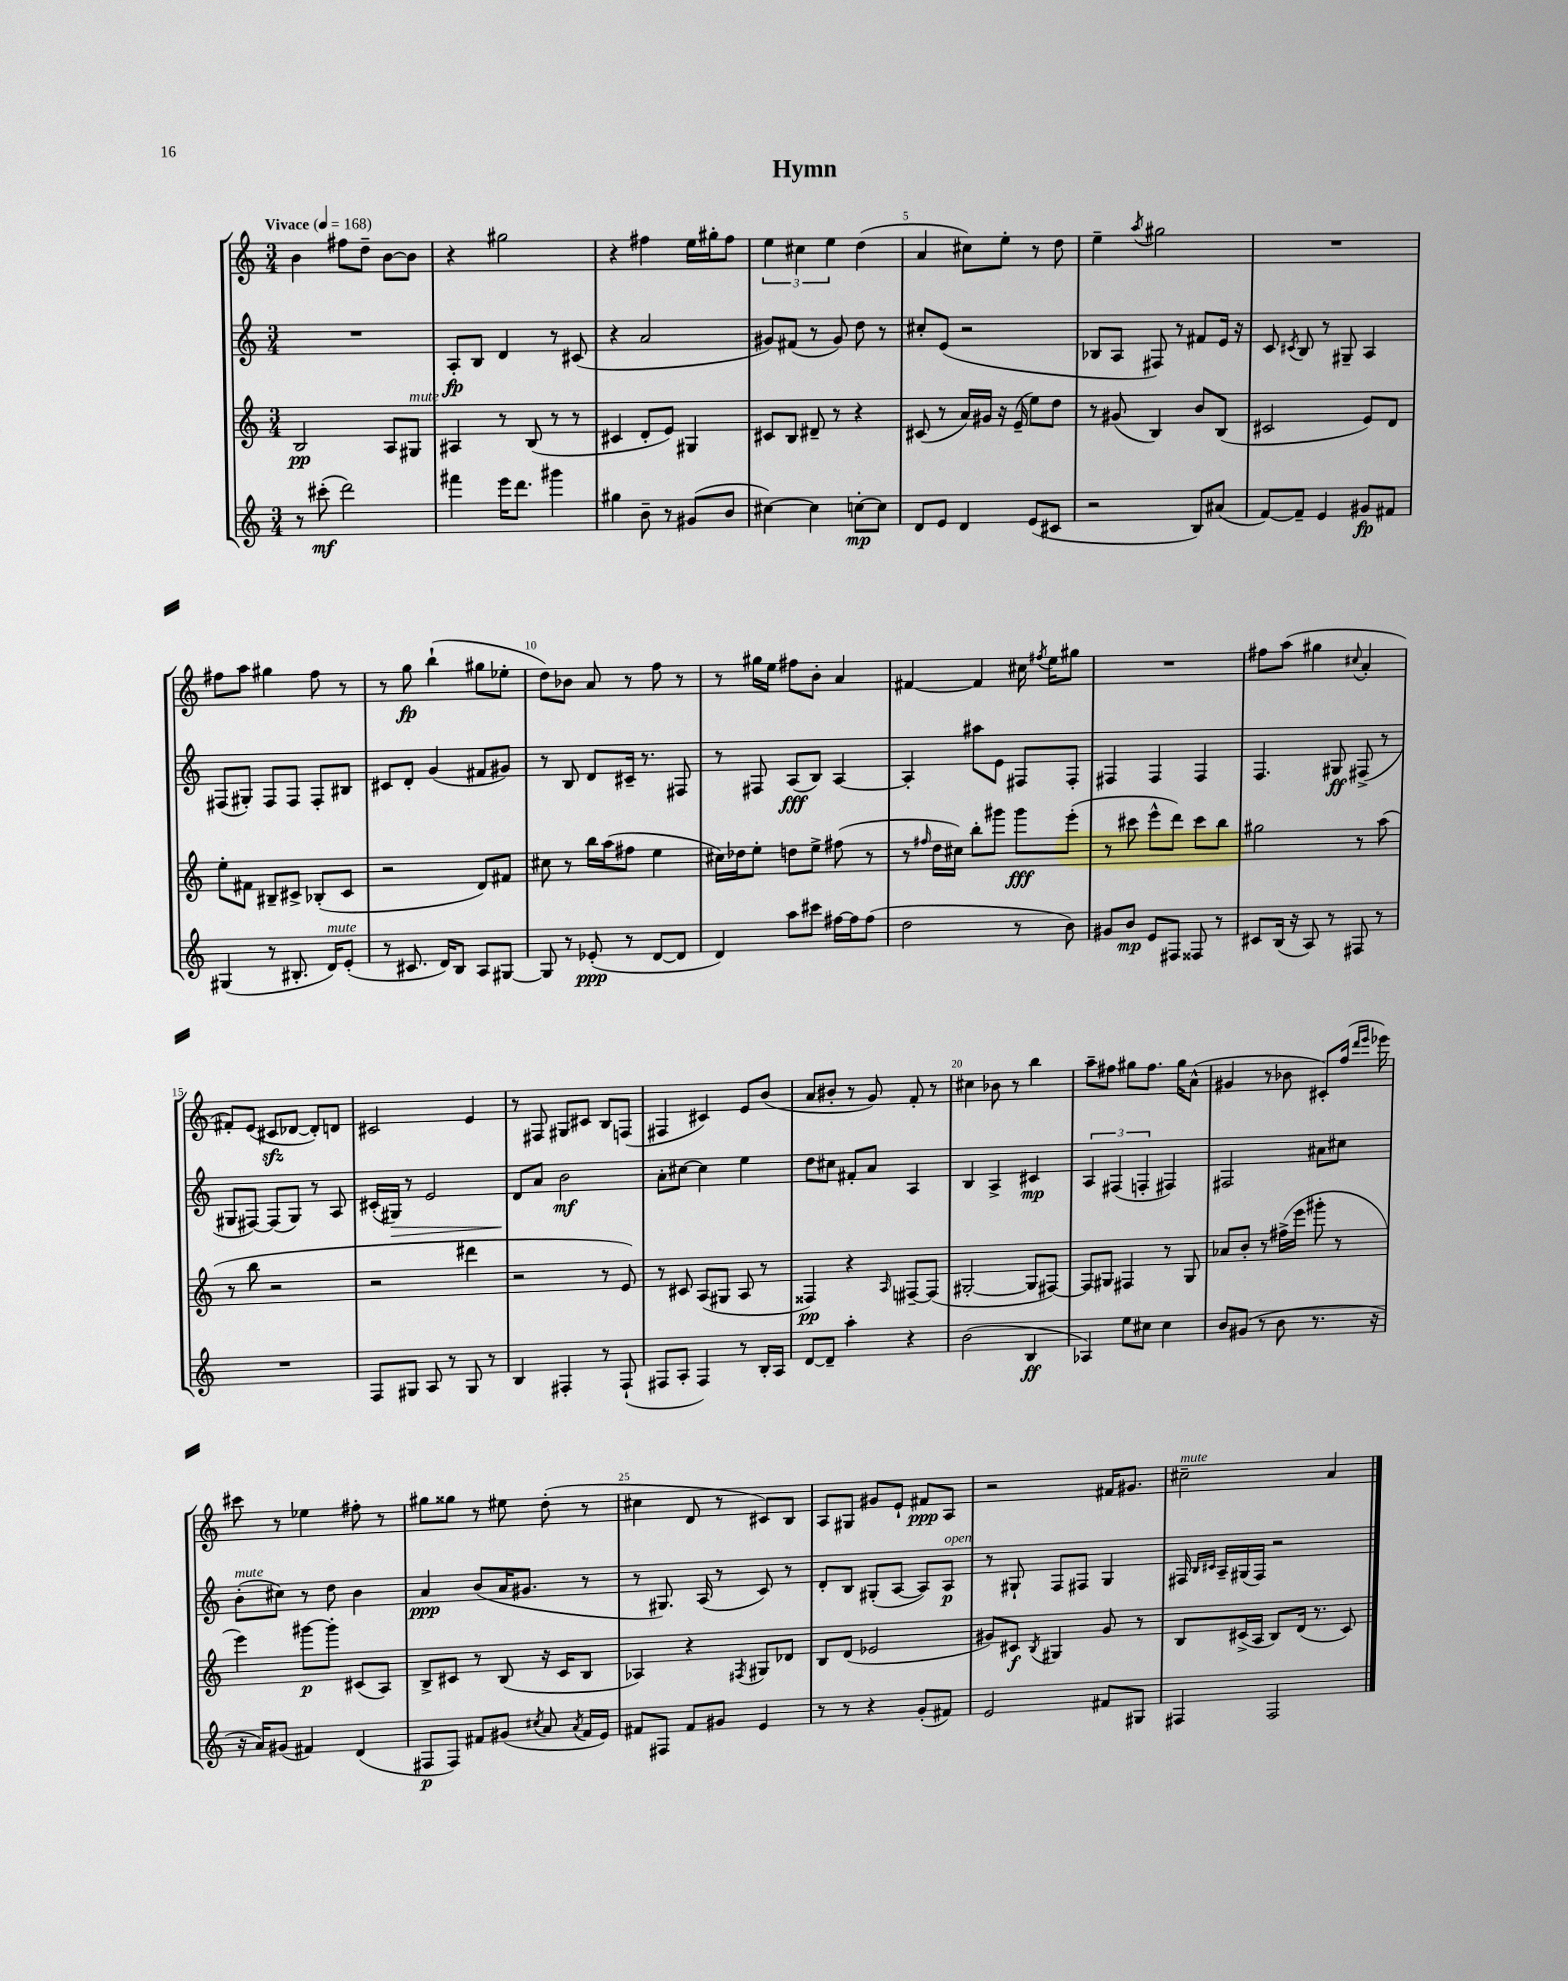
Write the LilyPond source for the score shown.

\header { title = "Hymn" }
<<
\new StaffGroup <<
\new Staff = "s0" {
    \clef treble \key c \major \numericTimeSignature \time 3/4 \tempo "Vivace" 4 = 168
    \autoBeamOff b'4 fis''8[ d''8]-- b'8[~ b'8] |
    r4 gis''2 |
    r4 fis''4 e''16[ gis''16-. fis''8] |
    \tuplet 3/2 { e''4 cis''4 e''4 } d''4( |
    a'4 cis''8[) e''8]-. r8 d''8 |
    e''4-- \acciaccatura { a''8 } gis''2 |
    R2. |
    fis''8[ a''8] gis''4 fis''8 r8 |
    r8 g''8\fp b''4-!( gis''8[ ees''8]-. |
    d''8[) bes'8] a'8 r8 f''8 r8 |
    r8 gis''16[ e''16] fis''8[ b'8]-. a'4 |
    fis'4~ fis'4 cis''16 \acciaccatura { fis''8 } e''16[ gis''8] |
    R2. |
    fis''8[ a''8]( gis''4 \appoggiatura { cis''8 } a'4-. |
    fis'8[-.) e'8]( cis'8[\sfz des'8]~ des'8[-.) d'8] |
    cis'2 e'4 |
    r8 fis8 gis8[ cis'8] b8[ f8]( |
    fis4 cis'4) e'8[ b'8]( |
    a'8[ bis'8]-. r8 g'8) f'8-. r8 |
    cis''4 bes'8 r8 b''4 |
    a''8[-- fis''8] gis''8[ fis''8.] gis''16[ a'8]-^( |
    gis'4 r8 bes'8 cis'8[-.) f''16]( \grace { d'''16[ e'''16] } ees'''16) |
    cis'''8 r8 ees''4 fis''8-. r8 |
    gis''8[ gisis''8] r8 eis''8 d''8-.( r8 |
    cis''4 d'8 r8 cis'8[) b8] |
    a8[ gis8] gis'8[ e'8]-! fis'8[\ppp a8] |
    r2 fis'16[ gis'8.] |
    cis''2--^\markup { \italic "mute" } a'4 \bar "|." |
}
\new Staff = "s1" {
    \clef treble \key c \major \numericTimeSignature \time 3/4
    \autoBeamOff R2. |
    a8[-.\fp b8] d'4 r8 cis'8( |
    r4 a'2 |
    gis'8[) fis'8]( r8 gis'8) d''8 r8 |
    cis''8[-. e'8]( r2 |
    bes8[ a8] fis8) r8 fis'8[ e'16] r16 |
    c'8 \acciaccatura { cis'8 } b8 r8 gis8-- a4 |
    fis8[( gis8]-.) fis8[ fis8] fis8[-. bis8] |
    cis'8[ d'8]-. g'4( fis'8[ gis'8]) |
    r8 b8 d'8[ cis'16]-- r8. fis8 |
    r8 fis8 a8[\fff( b8]) a4~ |
    a4-. ais''8[ e'8] fis8[ fis8]-. |
    fis4 fis4 fis4 |
    f4. gis8\ff fis8->( r8 |
    gis8[ fis8]~) fis8[( gis8]) r8 a8 |
    cis'16[-.( gis16]\>) r8 e'2 |
    d'8[\! a'8] b'2\mf |
    a'8[-. cis''8]~ cis''4 e''4 |
    d''8[ cis''8] fis'8[-. a'8] a4 |
    b4 a4-> cis'4\mp |
    \tuplet 3/2 { a4 fis4( f4-. } fis4) |
    fis2 ais'8[ cis''8] |
    b'8[-.^\markup { \italic "mute" }( cis''8]) r8 d''8 b'4 |
    a'4\ppp b'8[( a'16 gis'8.] r8 |
    r8 gis8.) a16( r8 c'8) r8 |
    d'8[-. b8] gis8[-.( a8]~ a8[) a8]\p^\markup { \italic "open" } |
    r8 gis8-! f8[ fis8] gis4 |
    fis16 \grace { b16[ cis'16] } a16[-- gis16( fis16]) r2 \bar "|." |
}
\new Staff = "s2" {
    \clef treble \key c \major \numericTimeSignature \time 3/4
    \autoBeamOff b2\pp a8[ gis8]^\markup { \italic "mute" } |
    ais4 r8 b8( r8 r8 |
    cis'4 d'8[-. e'8]) gis4 |
    cis'8[ b8] dis'8-- r8 r4 |
    cis'8( r8 a'16[) gis'16] r16 e'16--( e''8[) d''8] |
    r8 gis'8( b4) b'8[ b8]( |
    cis'2 e'8[) d'8] |
    e''8[-. fis'8] bis8[-- cis'8]-> bes8[-.( cis'8] |
    r2 d'8[) fis'8] |
    cis''8 r8 b''16[ a''16( fis''8] e''4 |
    cis''16[) des''16 e''8]-. d''8[ e''8]-> fis''8( r8 |
    r8 \grace { fis''16 } d''16[ cis''16]) b''8[-. gis'''8] gis'''8[\fff e'''8]-.( |
    r8 cis'''8 e'''8[-^ d'''8]) cis'''8[ b''8] |
    gis''2 r8 a''8( |
    r8 b''8 r2 |
    r2 dis'''4 |
    r2 r8 e'8) |
    r8 cis'8 a8[( gis8] a8 r8 |
    fisis4\pp) r4 \grace { a16 } fis8[~-- fis8]( |
    gis2~-. gis8[ fis8]~) |
    fis8[ gis8] fis4 r8 gis8 |
    aes'8[ b'8]-. r8 fis''16[->( e'''16] gis'''8-. r8 |
    e'''4) gis'''8[~\p gis'''8]-. cis'8[( a8]) |
    b8[-> cis'8] r8 b8( r16 cis'16[ b8] |
    aes4) r4 \acciaccatura { fis8 } gis8[ des'8] |
    b8[ d'8]( ees'2 |
    gis'8[) cis'8]\f \acciaccatura { b8 } gis4 gis'8 r8 |
    b8[ cis'16->( a16] b8[) d'16]( r8. cis'8) \bar "|." |
}
\new Staff = "s3" {
    \clef treble \key c \major \numericTimeSignature \time 3/4
    \autoBeamOff r8 cis'''8-.\mf( d'''2) |
    fis'''4 e'''16[ d'''8.] gis'''4 |
    gis''4 b'8-- r8 gis'8[( b'8] |
    cis''4~) cis''4 c''8[~-.\mp c''8] |
    d'8[ e'8] d'4 e'8[( cis'8] |
    r2 b8[) ais'8]( |
    f'8[~) f'8]-- e'4 gis'8[\fp fis'8] |
    gis4( r8 bis8.-. d'16[^\markup { \italic "mute" }) e'8]-.( |
    r8 cis'8. d'16[) b8] a8[ gis8]~ |
    gis8 r8 ees'8-.\ppp( r8 d'8[~ d'8] |
    d'4) a''8[ cis'''8] fis''16[~ fis''16 fis''8]( |
    d''2 r8 b'8) |
    gis'8[ b'8]\mp e'8[ fis8] fisis8 r8 |
    cis'8[ b16]( r16 a8) r8 fis8 r8 |
    R2. |
    f8[ gis8] a8 r8 gis8 r8 |
    b4 fis4-. r8 fis8-!( |
    fis8[ a8]-. fis4) r8 b16[-. a16] |
    d'8[~ d'8]-- a''4-. r4 |
    b'2( b4\ff |
    aes4) e''8[ cis''8] cis''4 |
    b'8[ gis'8]( r8 b'8 r8. r16 |
    r16 a'16[) gis'8]( fis'4) d'4( |
    fis8[\p fis8]) fis'8[ gis'8]( \acciaccatura { cis''8 } a'8 \acciaccatura { a'8 } fis'16[ e'16]) |
    fis'8[ fis8] fis'8[ gis'8] e'4 |
    r8 r8 r4 g'8[-.( fis'8]) |
    e'2 fis'8[ gis8] |
    fis4 fis2 \bar "|." |
}
>>
>>
\layout { \context { \Score \override BarNumber.break-visibility = ##(#f #t #t) barNumberVisibility = #(every-nth-bar-number-visible 5) } }
